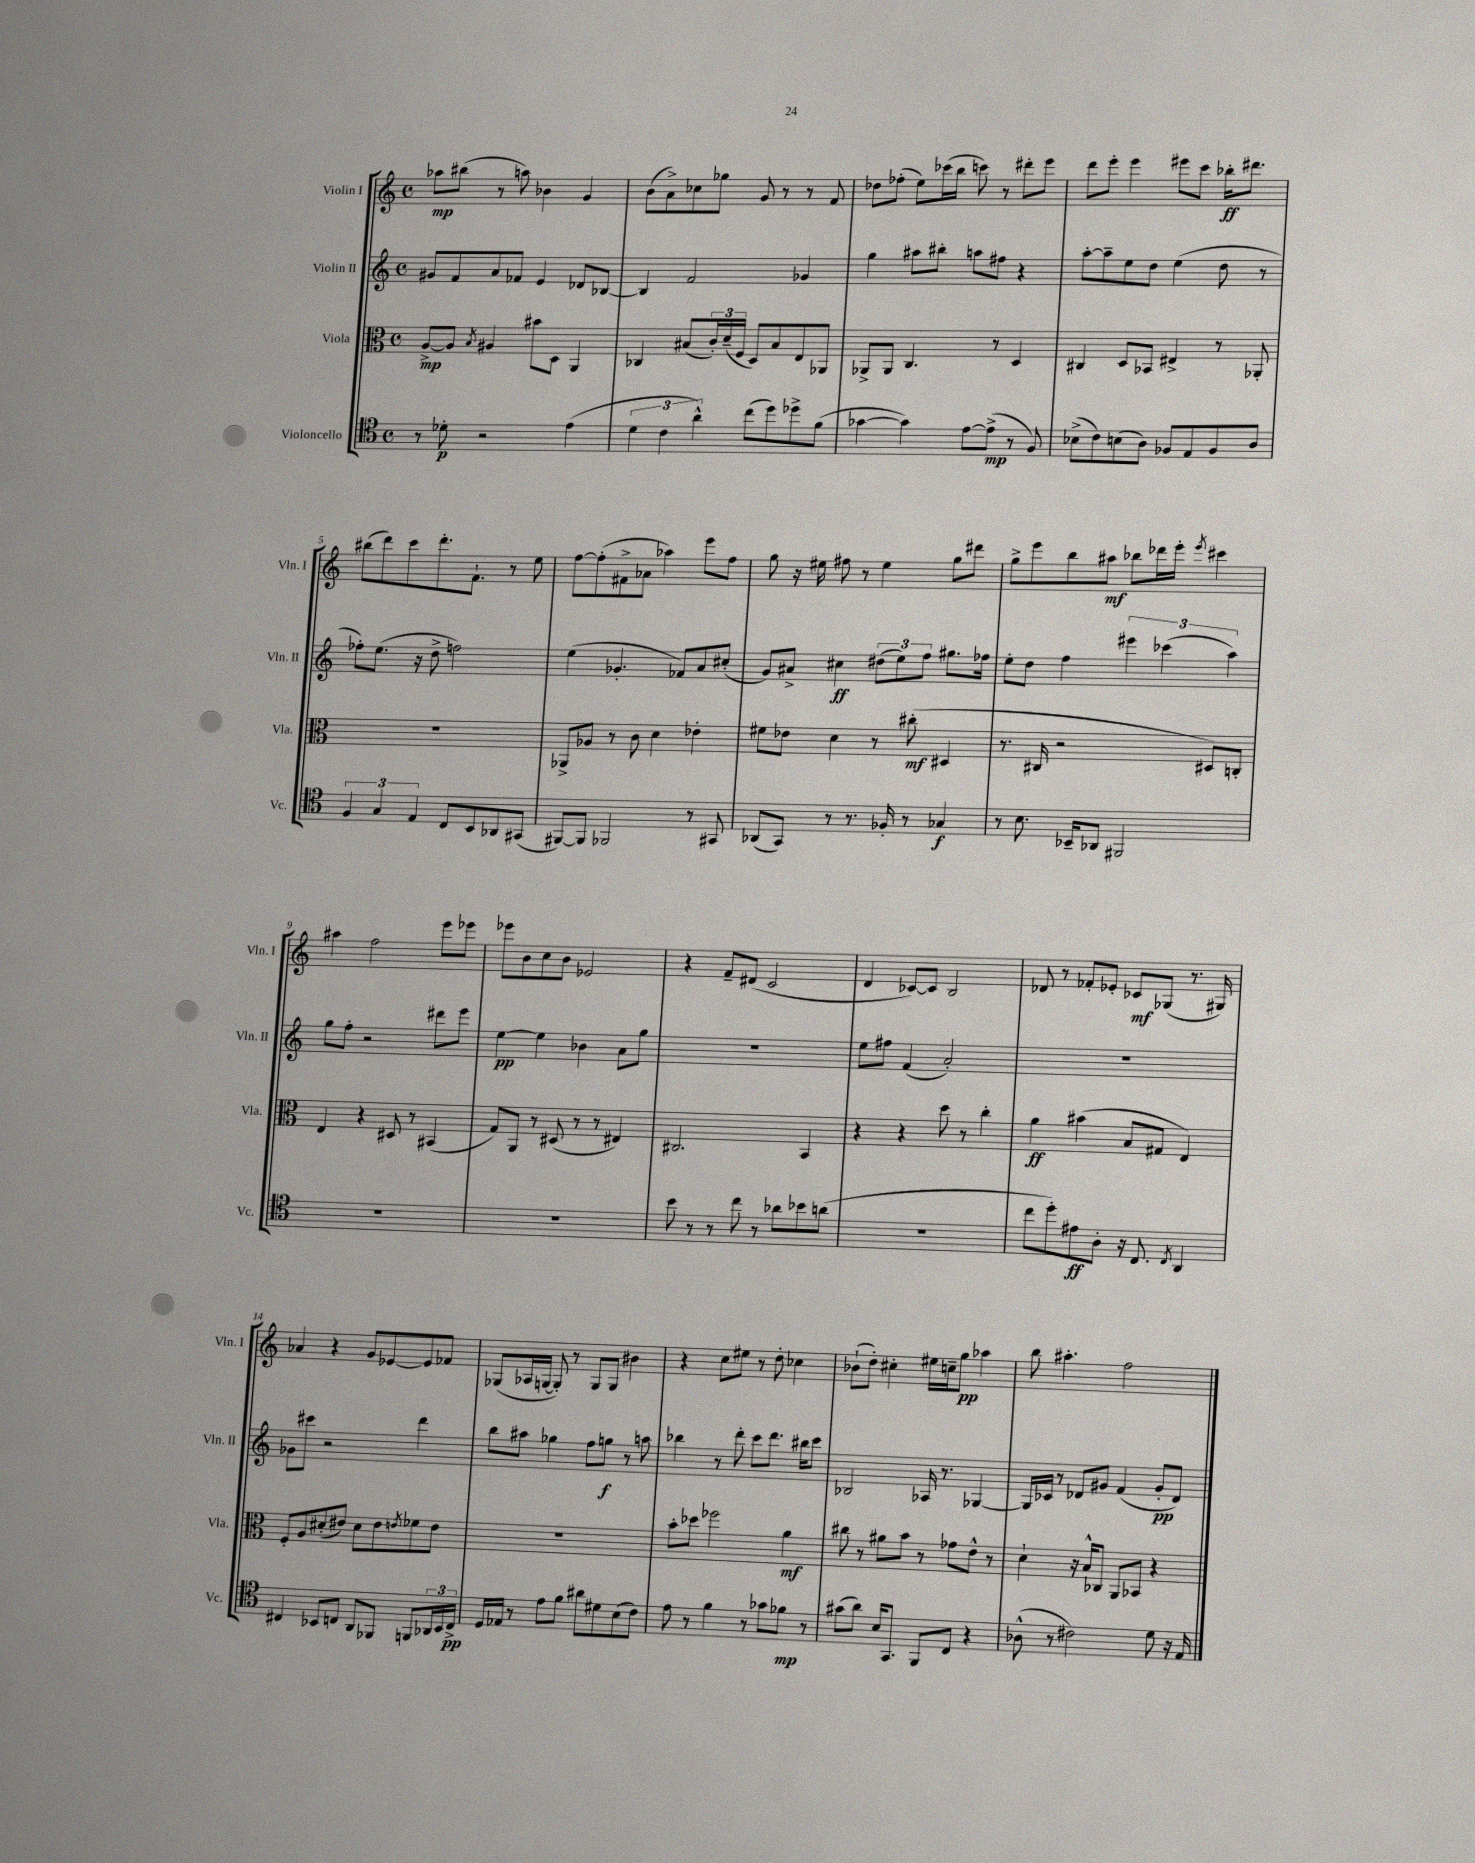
<<
\new StaffGroup <<
\new Staff = "s0" \with { instrumentName = "Violin I" shortInstrumentName = "Vln. I" } {
    \clef treble \key c \major \defaultTimeSignature \time 4/4
    aes''8\mp bis''8( r8 a''8) bes'4 g'4 |
    b'8( a'8->) ces''8 ges''8 g'8 r8 r8 f'8 |
    des''8 fes''8-.( e''8) ces'''16( b''16 c'''8) r8 dis'''8-. e'''8 |
    d'''8 e'''8-. e'''4 eis'''8 c'''8 bes''16-.\ff dis'''8. |
    bis''8( d'''8) c'''8 d'''8.-. f'8.-! r8 e''8 |
    f''8~ f''8-.( fis'8-> aes'8 aes''4) e'''8 f''8 |
    g''8 r16 eis''16 fis''8 r8 eis''4 g''8 dis'''8 |
    g''8-> e'''8 b''8 ais''8\mf bes''8 des'''16 e'''16-. \acciaccatura { e'''8 } cis'''4 |
    ais''4 f''2 e'''8 ees'''8 |
    ees'''8 b'8 c''8 b'8 ees'2 |
    r4 f'8-- dis'8( c'2 |
    d'4 ces'8~) ces'8 b2 |
    des'8 r8 fes'8-. ees'8-. ces'8\mf ges8( r8. gis16) |
    aes'4 r4 g'8 ees'8~ ees'8 fes'8 |
    ges8( aes16 g16~ g8-.) r8 g8 g8 bis'4 |
    r4 c''8 eis''8 r8 d''8-. ces''4 |
    bes'8-!( d''8-.) cis''4-. eis''16 c''16-- g''8\pp aes''4 |
    b''8 ais''4.-. f''2 \bar "|." |
}
\new Staff = "s1" \with { instrumentName = "Violin II" shortInstrumentName = "Vln. II" } {
    \clef treble \key c \major \defaultTimeSignature \time 4/4
    gis'8 f'8 a'8 fes'8 e'4 des'8 bes8~ |
    bes4 f'2 ges'4 |
    g''4 ais''8 bis''8-. a''8 fis''8 r4 |
    a''8~-. a''8-- e''8 d''8 e''4( d''8 r8 |
    fes''8-.) e''8.( r16 d''8-> f''2) |
    e''4( ges'4.-. fes'8) a'8 cis''8-.( |
    g'8) ais'8-> cis''4\ff \tuplet 3/2 { dis''8( e''8) f''8 } gis''8. fes''16 |
    e''8-. d''8 f''4 \tuplet 3/2 { eis'''4 ces'''4( a''4) } |
    g''8 f''8-. r2 dis'''8 e'''8 |
    e''4~\pp e''4 bes'4 a'8 g''8 |
    R1 |
    e''8 fis''8 f'4( a'2-.) |
    R1 |
    ges'8 cis'''8 r2 d'''4 |
    b''8 ais''8 ges''4 f''8 g''8\f r8 a''8 |
    bes''4 r8 d'''8-. c'''8 d'''8. bis''16 c'''8 |
    bes2 aes16 r8. ges4~ |
    ges16 ces'16 r8 des'8 gis'8 f'4( gis'8-.\pp des'8) \bar "|." |
}
\new Staff = "s2" \with { instrumentName = "Viola" shortInstrumentName = "Vla." } {
    \clef alto \key c \major \defaultTimeSignature \time 4/4
    a8~->\mp a8 \acciaccatura { b8 } ais4 bis'8 d8 a,4 |
    ces4 bis8( \tuplet 3/2 { c'16-.) d'16--( f16 } d8) bis8 e8 aes,8 |
    aes,8-> aes,8 c4. r8 d4 |
    cis4 d8 bes,8 eis4-> r8 aes,8-. |
    r1 |
    aes,8-> aes8 r8 c'8 d'4 ees'4-. |
    fis'8 ees'8 d'4 r8 cis''8-.\mf( dis4 |
    r8. cis16 r2 dis8) c8-. |
    e4 r4 dis8 r8 bis,4( |
    g8) a,8 r8 dis8( r8 r8 eis4) |
    cis2. b,4 |
    r4 r4 d''8 r8 c''4-. |
    a'4\ff bis'4( b8 gis8 e4) |
    f8-. a8 dis'8-.( eis'8) dis'8 eis'8 \acciaccatura { e'8 } fes'8 e'8 |
    R1 |
    b'8-. des''8 fes''2 a'4\mf |
    cis''8 r8 ais'8 b'8 r8 ges'8 e'8-^ r8 |
    d'4-! r16 b16-^ ces8 a,8 bes,8 r4 \bar "|." |
}
\new Staff = "s3" \with { instrumentName = "Violoncello" shortInstrumentName = "Vc." } {
    \clef tenor \key c \major \defaultTimeSignature \time 4/4
    r8 des'8-.\p r2 e'4( |
    \tuplet 3/2 { d'4 c'4 a'4-^) } c''8( d''8) des''8-> f'8( |
    ges'4~ ges'4) e'8~ e'8->\mp( r8 f8) |
    bes8->( c'8) b8( a8) fes8 e8 fes8 a8 |
    \tuplet 3/2 { f4 g4 e4 } c8 b,8 aes,8 gis,8( |
    fis,8~) fis,8 fes,2 r8 gis,8 |
    aes,8( g,8) r8 r8. fes16-. r8 ges4\f |
    r8 b8. bes,16-- aes,8 fis,2 |
    R1 |
    R1 |
    b'8 r8 r8 c''8 r8 aes'8 bes'8 a'8( |
    R1 |
    c''8 d''8-.) eis'8\ff a8-. r16 c8. \acciaccatura { c8 } a,4 |
    cis4 bes,8 c8 a,8 fes,8 f,8 \tuplet 3/2 { aes,16 bes,16 c16->\pp } |
    d16 ees16 r8 e'8 f'8 ais'8 dis'8 b8( c'8) |
    e'8 r8 f'4 r8 ges'8 fes'8\mp r8 |
    gis'8( a'8) b16 g,8. f,8 c8 r4 |
    aes8-^( r8 cis'2) d'8 r16 e16 \bar "|." |
}
>>
>>
